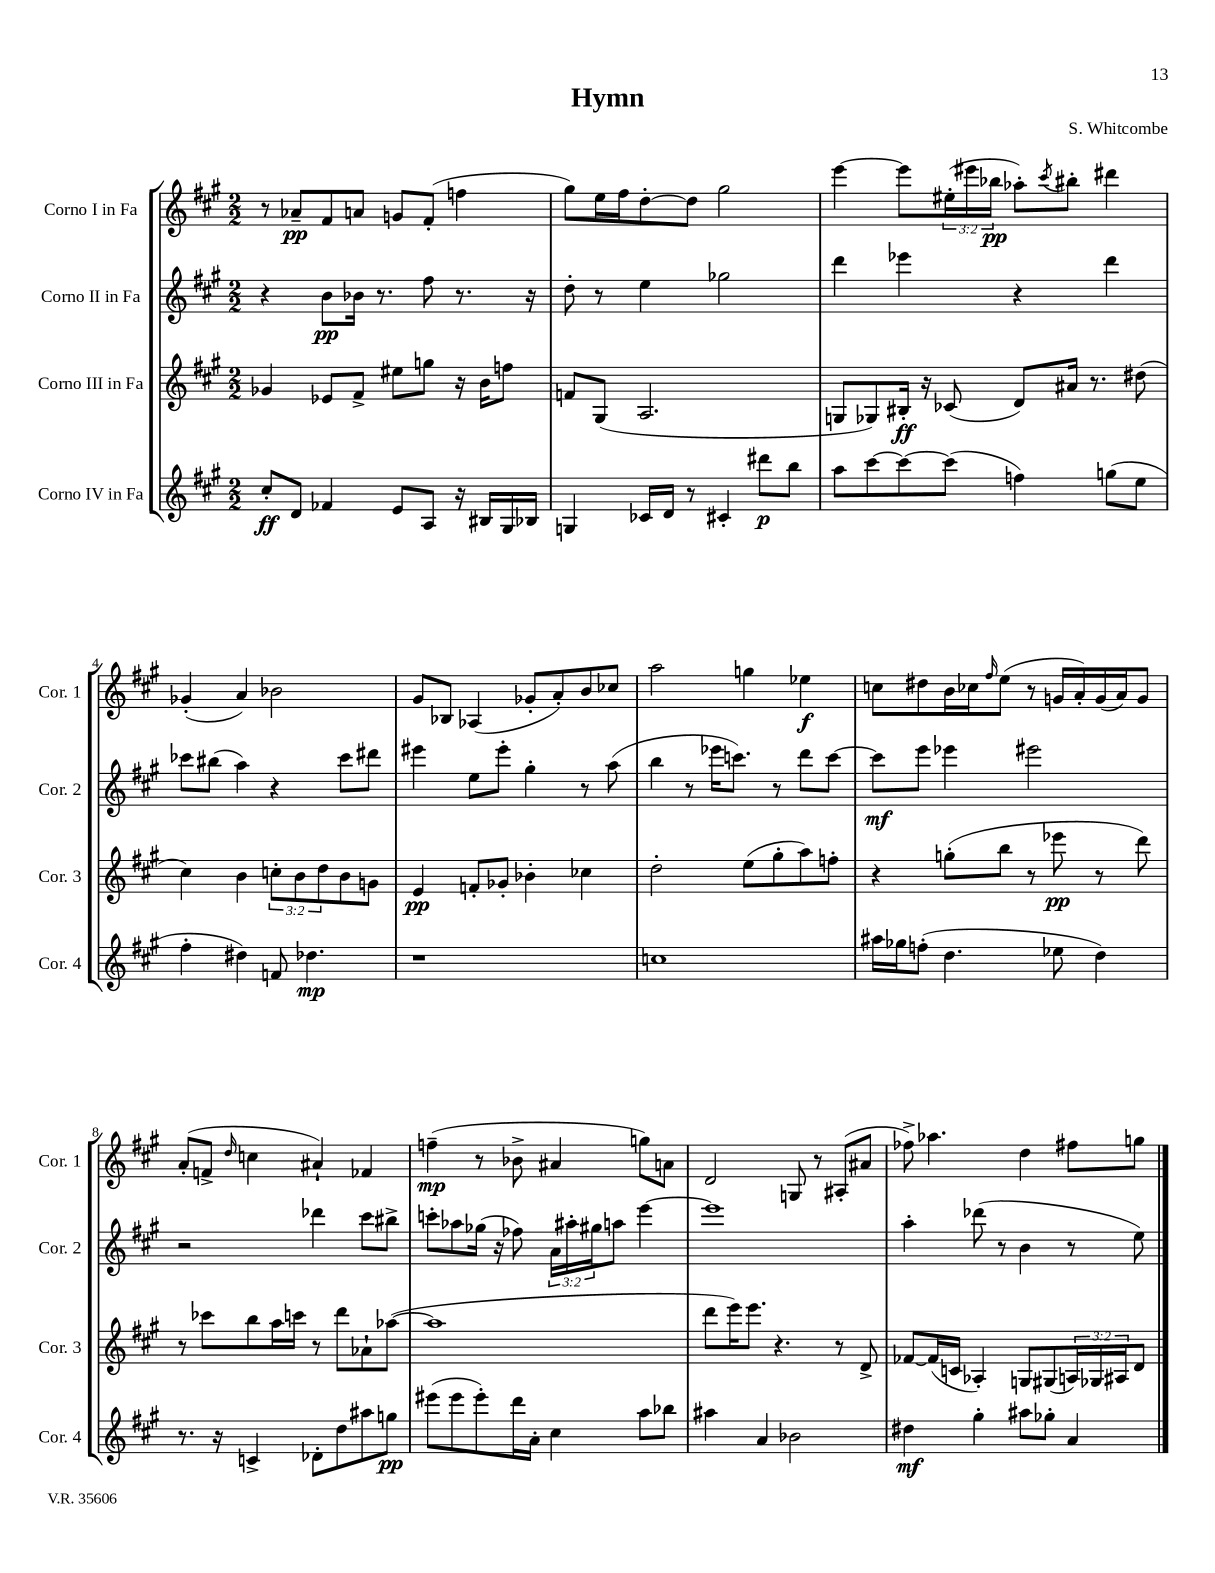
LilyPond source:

\header { title = "Hymn" composer = "S. Whitcombe" }
<<
\new StaffGroup <<
\new Staff = "s0" \with { instrumentName = "Corno I in Fa" shortInstrumentName = "Cor. 1" } {
    \clef treble \key a \major \numericTimeSignature \time 2/2 \override Staff.TupletNumber.text = #tuplet-number::calc-fraction-text
    r8 aes'8--\pp fis'8 a'8 g'8 fis'8-.( f''4 |
    gis''8) e''16 fis''16 d''8~-. d''8 gis''2 |
    e'''4~ e'''8 \tuplet 3/2 { eis''16-.( eis'''16 bes''16\pp } aes''8-.) \acciaccatura { cis'''8 } bis''8-. dis'''4 |
    ges'4-.( a'4) bes'2 |
    gis'8 bes8 aes4( ges'8-. a'8-.) b'8 ces''8 |
    a''2 g''4 ees''4\f |
    c''8 dis''8 b'16 ces''16 \grace { fis''16 } e''8( r8 g'16 a'16-.) g'16( a'16) g'8 |
    a'8-.( f'8-> \grace { d''16 } c''4 ais'4-!) fes'4 |
    f''4--\mp( r8 bes'8-> ais'4 g''8) a'8 |
    d'2 g8 r8 ais8-.( ais'8 |
    fes''8->) aes''4. d''4 fis''8 g''8 \bar "|." |
}
\new Staff = "s1" \with { instrumentName = "Corno II in Fa" shortInstrumentName = "Cor. 2" } {
    \clef treble \key a \major \numericTimeSignature \time 2/2 \override Staff.TupletNumber.text = #tuplet-number::calc-fraction-text
    r4 b'8\pp bes'16 r8. fis''8 r8. r16 |
    d''8-. r8 e''4 ges''2 |
    d'''4 ees'''4 r4 d'''4 |
    ces'''8 bis''8( a''4) r4 ces'''8 dis'''8 |
    eis'''4 e''8 eis'''8-. gis''4-. r8 a''8( |
    b''4 r8 ees'''16 c'''8.) r8 d'''8 c'''8~ |
    c'''8\mf e'''8 ees'''4 eis'''2 |
    r2 des'''4 cis'''8 bis''8-> |
    c'''8-. aes''8 ges''16( r16 fes''8) \tuplet 3/2 { a'16 ais''16-. gis''16 } a''8 e'''4~ |
    e'''1 |
    a''4-. des'''8( r8 b'4 r8 e''8) \bar "|." |
}
\new Staff = "s2" \with { instrumentName = "Corno III in Fa" shortInstrumentName = "Cor. 3" } {
    \clef treble \key a \major \numericTimeSignature \time 2/2 \override Staff.TupletNumber.text = #tuplet-number::calc-fraction-text
    ges'4 ees'8 fis'8-> eis''8 g''8 r16 b'16 f''8 |
    f'8 gis8( a2. |
    g8 ges8) bis16-.\ff r16 ces'8( d'8) ais'16 r8. dis''8( |
    cis''4) b'4 \tuplet 3/2 { c''8-. b'8 d''8 } b'8 g'8 |
    e'4\pp f'8-. ges'8-. bes'4-. ces''4 |
    d''2-. e''8( gis''8-. a''8) f''8-. |
    r4 g''8-.( b''8 r8 ees'''8\pp r8 d'''8) |
    r8 ces'''8 b''8 a''16 c'''16 r8 d'''8 aes'8-! aes''8~( |
    aes''1 |
    d'''8 e'''16) e'''8. r4. r8 d'8-> |
    fes'8~ fes'16( c'16 aes4-.) g8 gis8( \tuplet 3/2 { a16) ges16 ais16 } d'8 \bar "|." |
}
\new Staff = "s3" \with { instrumentName = "Corno IV in Fa" shortInstrumentName = "Cor. 4" } {
    \clef treble \key a \major \numericTimeSignature \time 2/2
    cis''8-.\ff d'8 fes'4 e'8 a8 r16 bis16 gis16 bes16 |
    g4 ces'16 d'16 r8 cis'4-. dis'''8\p b''8 |
    a''8 cis'''8~ cis'''8~ cis'''8( f''4) g''8( e''8 |
    fis''4-. dis''4) f'8 des''4.\mp |
    r1 |
    c''1 |
    ais''16 ges''16 f''8-.( d''4. ees''8 d''4) |
    r8. r16 c'4-> des'8-. d''8 ais''8 g''8\pp |
    eis'''8( eis'''8 eis'''8-.) d'''16 a'16-. cis''4 a''8 bes''8 |
    ais''4 a'4 bes'2 |
    dis''4\mf gis''4-. ais''8 ges''8-. a'4 \bar "|." |
}
>>
>>
